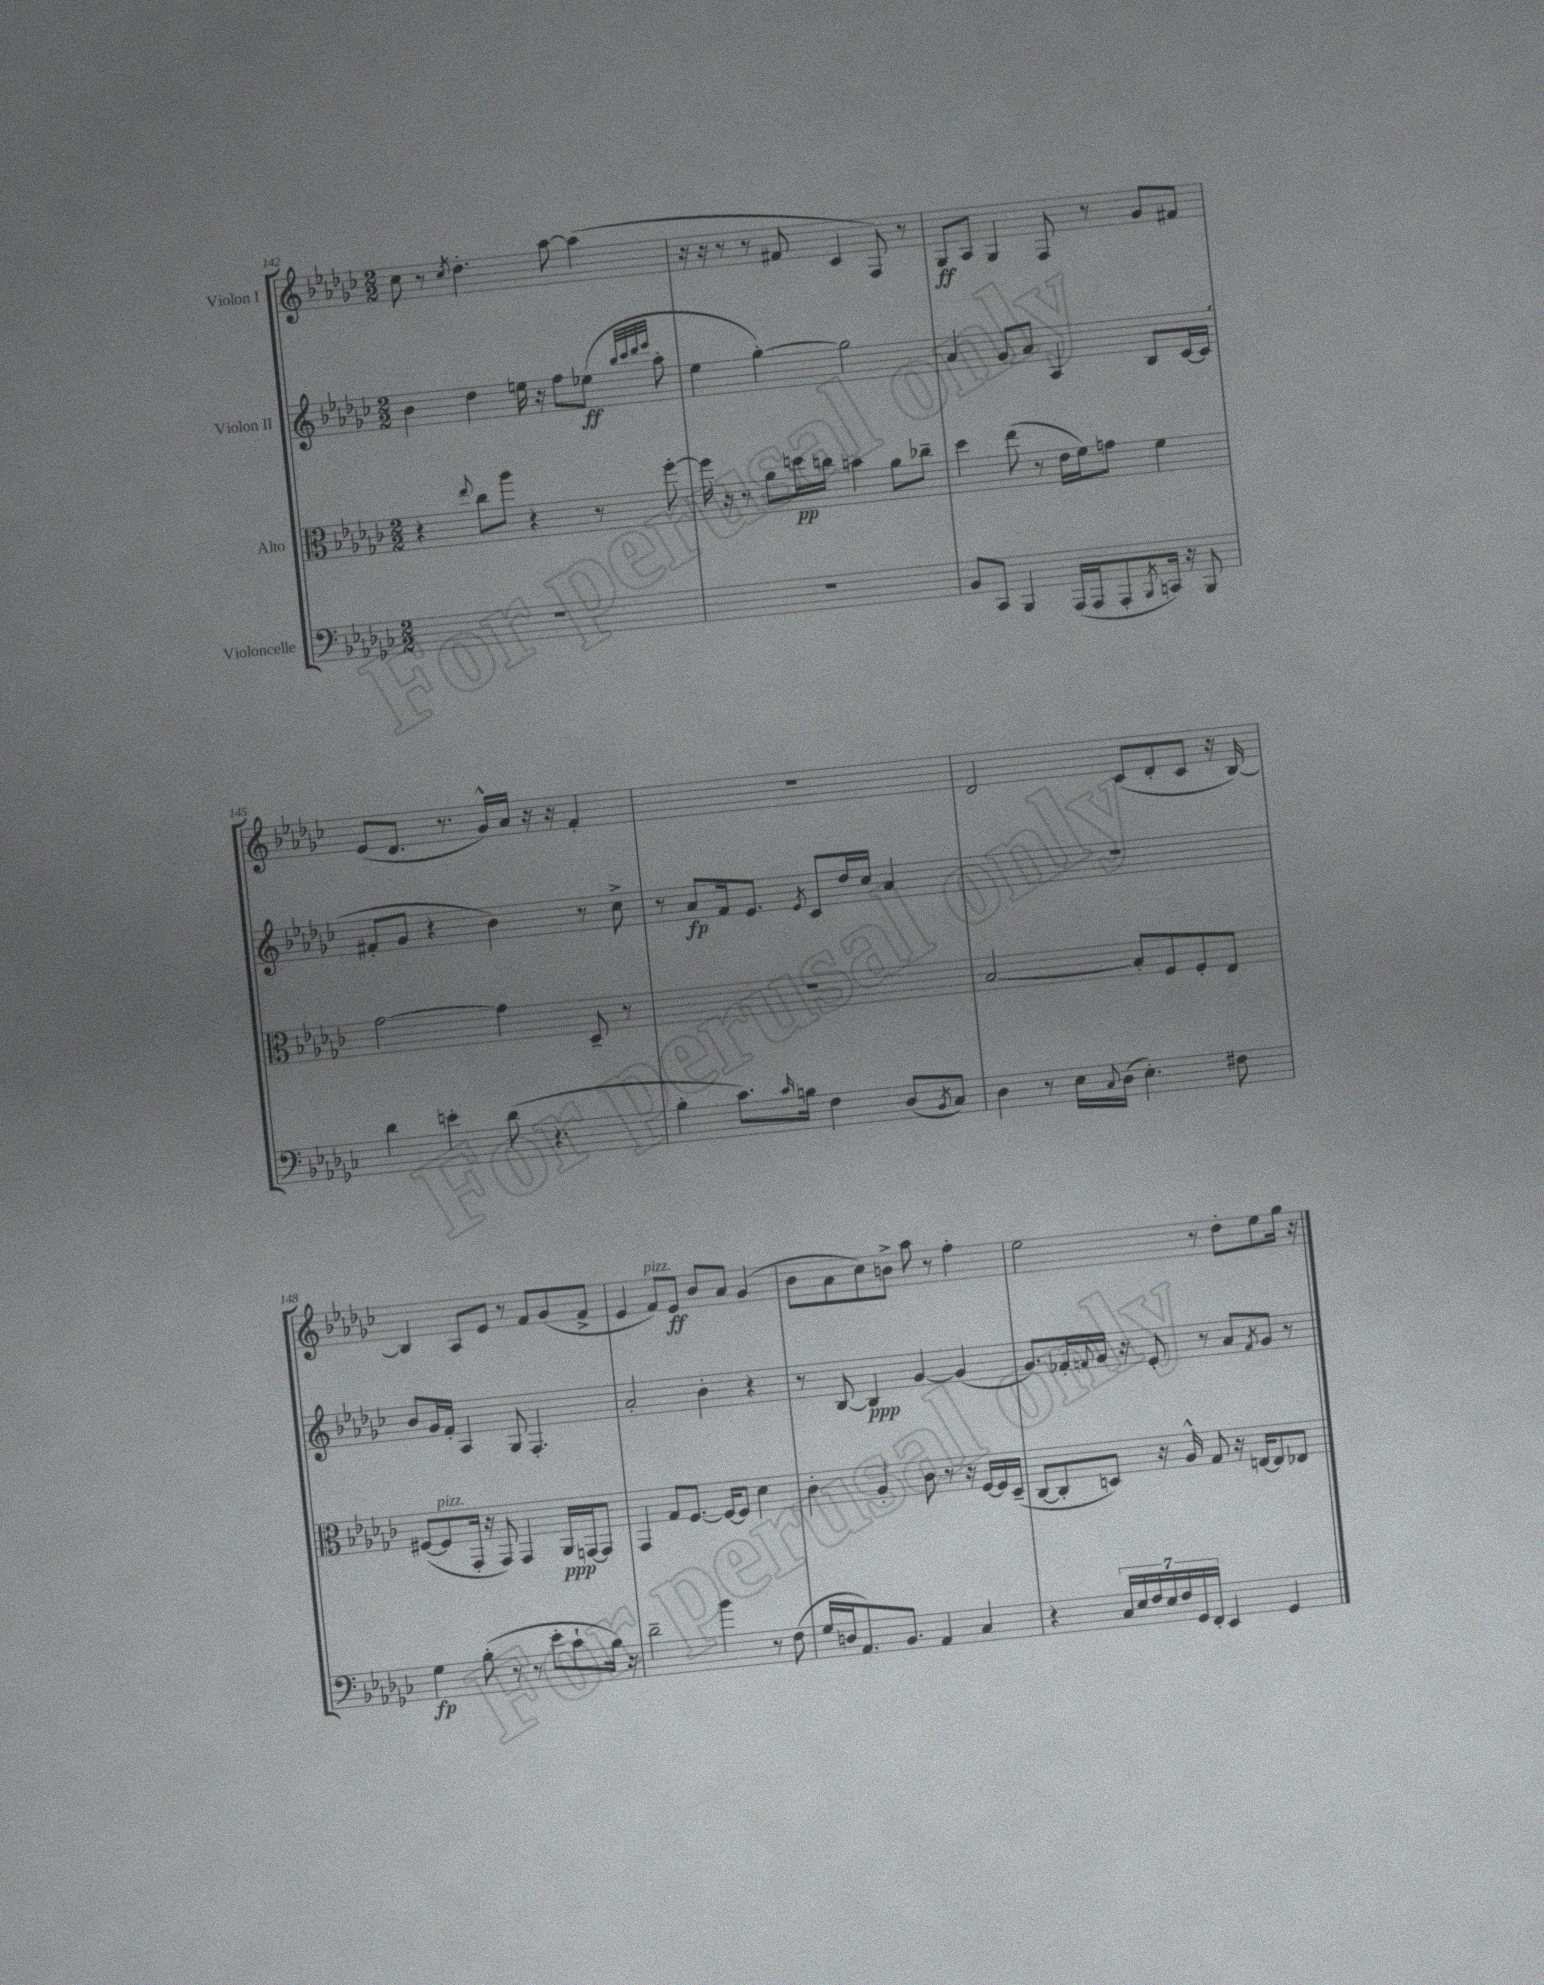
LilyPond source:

<<
\new StaffGroup <<
\new Staff = "s0" \with { instrumentName = "Violon I" } {
    \clef treble \key ges \major \numericTimeSignature \time 2/2
    ces''8 r8 \acciaccatura { ces''8 } des''4.-. aes''8~ aes''4( |
    r16 r16 r8 r8 fis'8 ces'4 f8) r8 |
    ges8\ff aes8 ges4 f8 r8 ges'8 fis'8 |
    ees'8( des'8. r8. ges'16-^) aes'16 r16 r16 f'4-. |
    R1 |
    des'2 ces'8( des'8-. ces'8 r16 bes16~) |
    bes4 aes8 ees'8 r8 f'8 ges'8( f'8-> |
    ees'4 f'8^\markup { \italic "pizz." }) ees'8\ff bes'8 aes'8 ges'4( |
    bes'8 aes'8 ces''8) b'8-> aes''8 r8 f''4-. |
    ees''2 r8 des''8-. ees''8 ges''16 r16 \bar "|." |
}
\new Staff = "s1" \with { instrumentName = "Violon II" } {
    \clef treble \key ges \major \numericTimeSignature \time 2/2
    bes'4 des''4 e''16 r16 f''8 ees''8\ff( \grace { bes''32 ces'''32 des'''32 ees'''32 } aes''8-. |
    ees''4 ges''4~-.) ges''2 |
    aes'4 ges'8 aes'8 aes4 bes8 ces'16~ ces'16( |
    fis'8-. ges'8 r4 bes'4) r8 ces''8-> |
    r8 aes'8\fp f'16 ees'8. \acciaccatura { ees'8 } ces'8 des''16 ces''16 aes'4 |
    R1 |
    bes'8 ges'16 f'16-. aes4 ges8 f4.-. |
    aes'2-. bes'4-. r4 |
    r8 bes8~ bes4\ppp ges'4~ ges'4( |
    ges'8.) fes'16-. \appoggiatura { f'8 } ges'16 r16 ees'8-. r8 aes'8 \acciaccatura { f'8 } ges'8 r8 \bar "|." |
}
\new Staff = "s2" \with { instrumentName = "Alto" } {
    \clef alto \key ges \major \numericTimeSignature \time 2/2
    r4 \appoggiatura { ees''8 } ces''8 aes''8 r4 r8 f''8~-. |
    f''16 r16 r8 aes'8 d''16\pp c''16 b'4 aes'8 ces''8-- |
    des''4 ees''8( r8 ees'16 f'16) g'8 f'4 |
    ges'2~ ges'4 des8-- r8 |
    R1 |
    bes2~ bes8-. f8 f8-. ees8 |
    fis8~( fis8^\markup { \italic "pizz." } ges,16-. r16 ges,8) ges,4 aes,16\ppp g,16~ g,8 |
    ges,4 ges8 f8.~ f16~ f8 des'4 |
    ces'4-. aes4-. ces'8 r8 r16 f16~ f16 des16--( |
    ces8~ ces8-. d8) r16 aes16-^ ges8 r16 e16~ e8 ees8 \bar "|." |
}
\new Staff = "s3" \with { instrumentName = "Violoncelle" } {
    \clef bass \key ges \major \numericTimeSignature \time 2/2
    R1 |
    R1 |
    bes,8 ces,8 bes,,4 aes,,16( aes,,16 aes,,8-. \acciaccatura { bes,,8 } c,16) r16 bes,,8 |
    des'4 e'4-. des'8( r4. |
    bes4-. ces'8.) \grace { ces'16 } b16 f4 des8( \acciaccatura { bes,8 } ces8) |
    des4 r8 ees16 \appoggiatura { ces8 } des16( ees4.-.) fis8 |
    ges4\fp bes8-.( r8 r8 ees'8-. ces'8-! bes16) r16 |
    des'2-- bes'4 r8 f8( |
    ges16 d16 aes,8.) bes,8. aes,4 ces4 |
    r4 \tuplet 7/4 { ces16 ees16 f16 ees16 f16 ges,16 f,16-. } ees,4 ges,4 \bar "|." |
}
>>
>>
\layout { \context { \Score currentBarNumber = #142 } }
